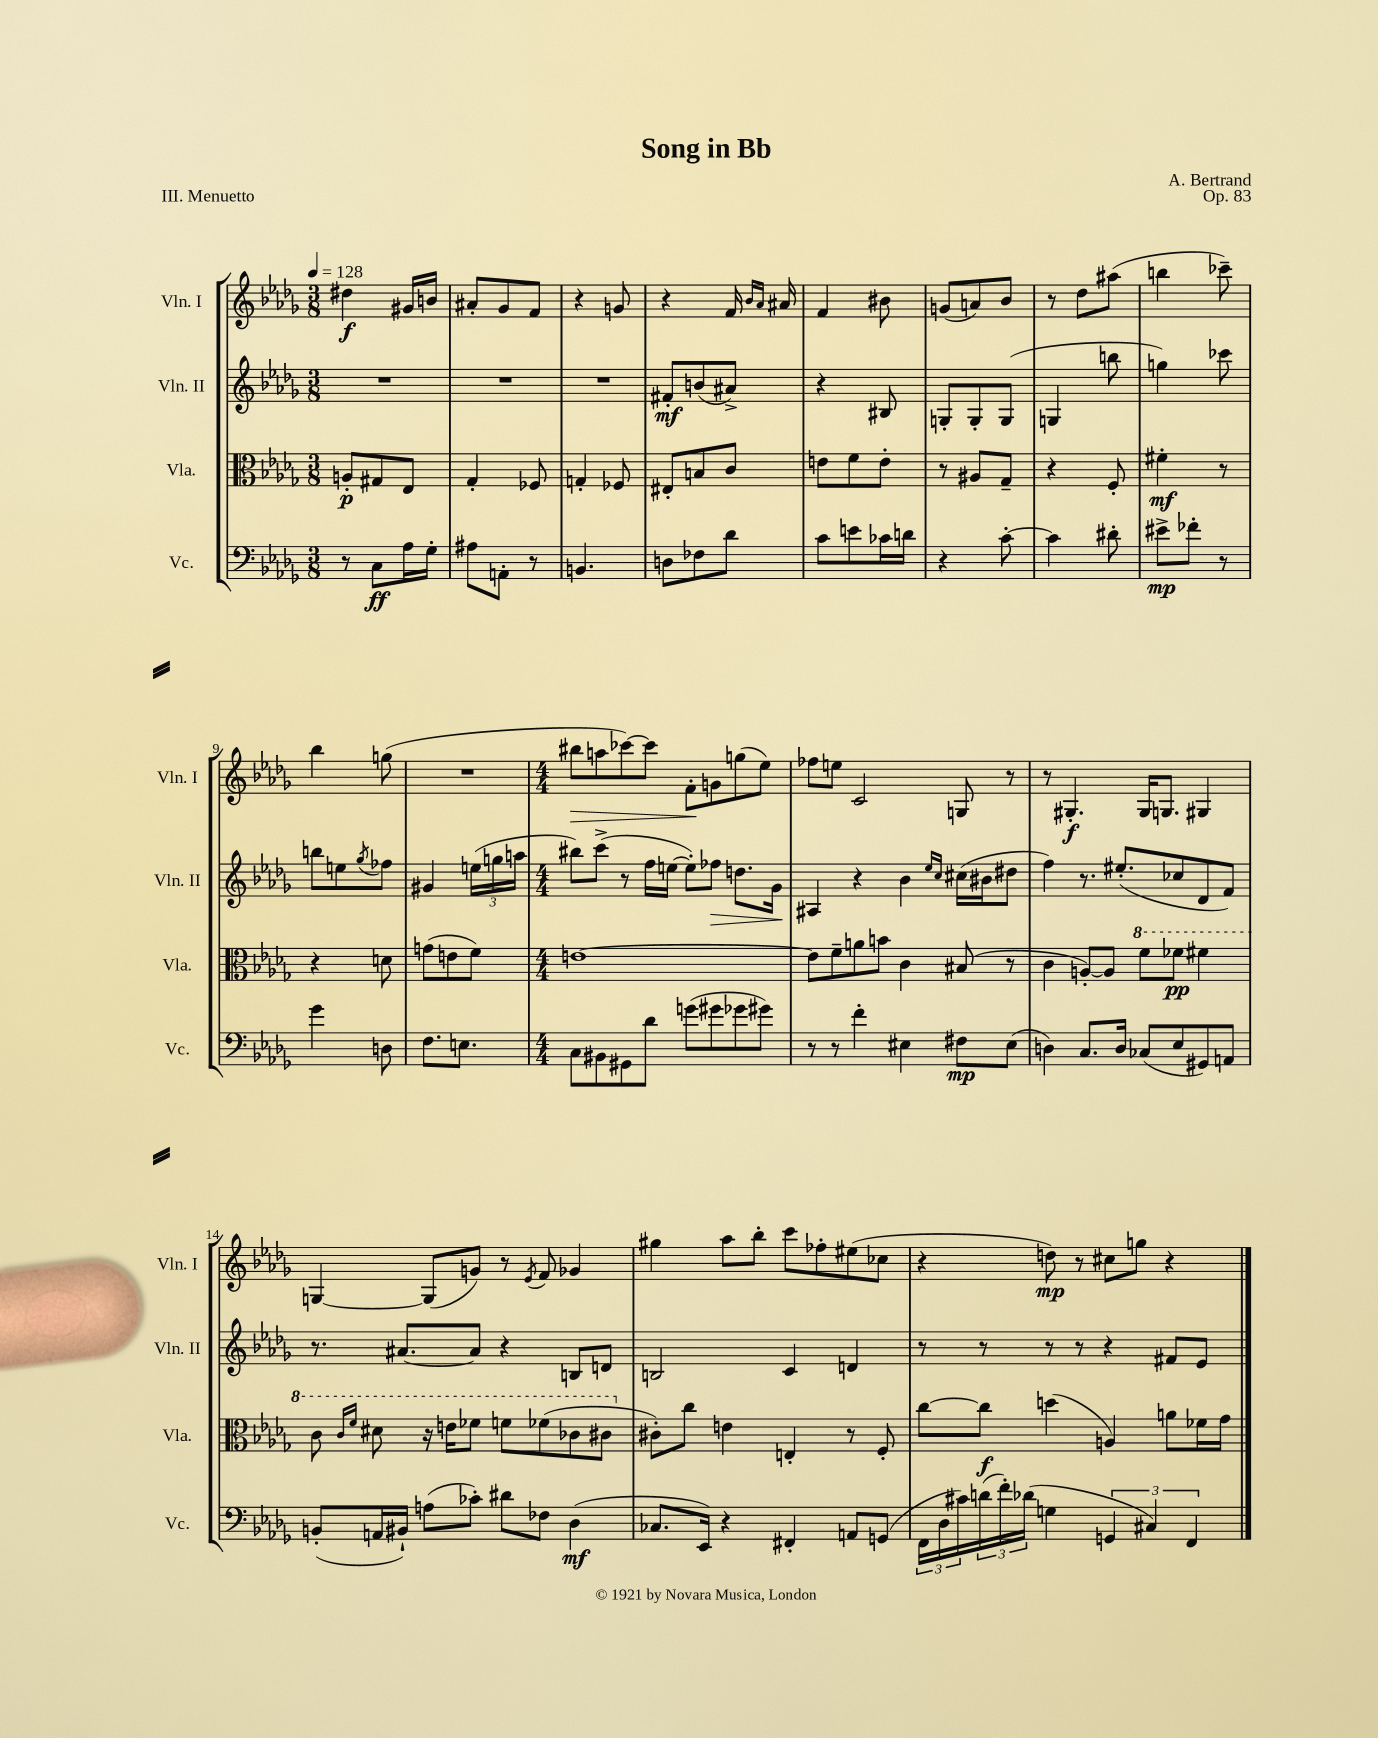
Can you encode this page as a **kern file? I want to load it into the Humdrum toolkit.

**kern	**dynam	**kern	**dynam	**kern	**dynam	**kern	**dynam
*part4	*part4	*part3	*part3	*part2	*part2	*part1	*part1
*staff4	*staff4	*staff3	*staff3	*staff2	*staff2	*staff1	*staff1
*I"Vc.	*	*I"Vla.	*	*I"Vln. II	*	*I"Vln. I	*
*I'Vc.	*	*I'Vla.	*	*I'Vln. II	*	*I'Vln. I	*
*clefF4	*	*clefC3	*	*clefG2	*	*clefG2	*
*k[b-e-a-d-g-]	*	*k[b-e-a-d-g-]	*	*k[b-e-a-d-g-]	*	*k[b-e-a-d-g-]	*
*M3/8	*	*M3/8	*	*M3/8	*	*M3/8	*
*MM128	*	*MM128	*	*MM128	*	*MM128	*
=1	=1	=1	=1	=1	=1	=1	=1
8r	.	8An'/L	p	4.r	.	4dd#X\	f
8C\L	ff	8G#X/	.	.	.	.	.
16A-\L	.	8E-/J	.	.	.	16g#X/LL	.
16G-'\JJ	.	.	.	.	.	16bn/JJ	.
=2	=2	=2	=2	=2	=2	=2	=2
8A#X\L	.	4G-'/	.	4.r	.	8a#X'/L	.
8AAn'\J	.	.	.	.	.	8g-/	.
8r	.	8F-X/	.	.	.	8f/J	.
=3	=3	=3	=3	=3	=3	=3	=3
4.BBn/	.	4Gn'/	.	4.r	.	4r	.
.	.	8F-X/	.	.	.	8gn/	.
=4	=4	=4	=4	=4	=4	=4	=4
8Dn\L	.	8E#X'/L	.	8f#X'/L	mf	4r	.
8F-X\	.	8Bn/	.	(8bn/	.	.	.
8d-\J	.	8c/J	.	8a#X^/J)	.	16f/	.
.	.	.	.	.	.	16qqb-/LL	.
.	.	.	.	.	.	16qqa-/JJ	.
.	.	.	.	.	.	16a#X/	.
=5	=5	=5	=5	=5	=5	=5	=5
8c\L	.	8en\L	.	4r	.	4f/	.
8en\	.	8f\	.	.	.	.	.
16c-X\L	.	8e'\J	.	8B#X/	.	8b#X\	.
16dn\JJ	.	.	.	.	.	.	.
=6	=6	=6	=6	=6	=6	=6	=6
4r	.	8r	.	8Gn'/L	.	(8gn/L	.
.	.	8A#X/L	.	8G'/	.	8an/)	.
[8c'\	.	8G-~/J	.	(8G/J	.	8b-/J	.
=7	=7	=7	=7	=7	=7	=7	=7
4c\]	.	4r	.	4Gn/	.	8r	.
.	.	.	.	.	.	8dd-\L	.
8d#X'\	.	8F'/	.	8bbn\	.	(8aa#X\J	.
=8	=8	=8	=8	=8	=8	=8	=8
8e#X^\L	mp	4f#X'\	mf	4ggn\)	.	4bbn\	.
8f-X'\J	.	.	.	.	.	.	.
8r	.	8r	.	8ccc-X\	.	8ccc-X~\)	.
!!LO:LB:g=z
=9	=9	=9	=9	=9	=9	=9	=9
4g-\	.	4r	.	8bbn\L	.	4bb-\	.
.	.	.	.	8een\	.	.	.
.	.	.	.	8qgg-/	.	.	.
8Dn\	.	8dn\	.	8ff-X\J	.	(8ggn\	.
=10	=10	=10	=10	=10	=10	=10	=10
8.F\L	.	(8gn\L	.	4g#X/	.	4.r	.
.	.	8en\	.	.	.	.	.
8.En\J	.	.	.	.	.	.	.
.	.	8f\J)	.	(24een\LL	.	.	.
.	.	.	.	24ggn\	.	.	.
.	.	.	.	24aan\JJ	.	.	.
=11	=11	=11	=11	=11	=11	=11	=11
*M4/4	*	*M4/4	*	*M4/4	*	*M4/4	*
!	!	!	!	!	!	!	!LO:HP:b
8C\L	.	[1en	.	8bb#X\L)	.	8bb#X\L	>
8BB#X\	.	.	.	(8ccc^\J	.	8aan\	.
8GG#X\	.	.	.	8r	.	[8ccc-X\)	.
8d-\J	.	.	.	16ff\LL	.	8ccc-\J]	.
.	.	.	.	[16een\JJ	.	.	.
(8gn\L	.	.	.	8ee'\L])	.	8f'\L	.
!	!	!	!	!	!LO:HP:b	!	!
8g#X\	.	.	.	8ff-X\J	>	8gn\	]
8g-X\	.	.	.	8.ddn\L	.	(8ggn\	.
8g#X\J)	.	.	.	.	.	8ee-\J)	.
.	.	.	.	16g-\Jk	.	.	.
.	.	.	.	.	]	.	.
=12	=12	=12	=12	=12	=12	=12	=12
8r	.	8e\L]	.	4A#X/	.	8ff-X\L	.
8r	.	8f~\	.	.	.	8een\J	.
4f'\	.	8an\	.	4r	.	2c/	.
.	.	8bn\J	.	.	.	.	.
4E#X\	.	4c\	.	4b-\	.	.	.
.	.	.	.	16qqee-/LL	.	.	.
.	.	.	.	16qqcc/JJ	.	.	.
8F#X\L	mp	(8B#X/	.	(16cc#X\LL	.	8Gn/	.
.	.	.	.	16b#X\J	.	.	.
(8E#\J	.	8r	.	8dd#X\J	.	8r	.
=13	=13	=13	=13	=13	=13	=13	=13
4Dn\)	.	4c\	.	4ff\)	.	8r	.
.	.	.	.	.	.	4.G#X'/	f
8.C/L	.	[8An'/L)	.	8.r	.	.	.
.	.	8A/J]	.	.	.	.	.
16D/Jk	.	.	.	(8.ee#X'/L	.	.	.
*	*	*8va	*	*	*	*	*
(8C-X/L	.	8ff\L	.	.	.	16G#/KL	.
.	.	.	.	.	.	8.Gn/J	.
8E-/	.	8ff-X\J	pp	8cc-X/	.	.	.
8GG#X/)	.	4ff#X\	.	8d-/	.	4G#X/	.
8AAn/J	.	.	.	8f/J)	.	.	.
!!LO:LB:g=z
=14	=14	=14	=14	=14	=14	=14	=14
(8BBn'/L	.	8cc\	.	8.r	.	[4Gn/	.
.	.	16qqcc/LL	.	.	.	.	.
.	.	16qqff/JJ	.	.	.	.	.
16AAn/L	.	8dd#X\	.	.	.	.	.
16BB#X`/JJ)	.	.	.	[8.a#X/L	.	.	.
(8An\L	.	16r	.	.	.	(8G/L]	.
.	.	16een\KL	.	.	.	.	.
8c-X'\J)	.	8ff-X\J	.	8a#/J]	.	8gn/J)	.
8d#X\L	.	8ffn\L	.	4r	.	8r	.
.	.	.	.	.	.	8qe-/	.
8F-X\J	.	(8ff-X\	.	.	.	8f/	.
(4D-\	mf	8cc-X\	.	8Bn/L	.	4g-X/	.
.	.	8cc#X\J	.	8dn/J	.	.	.
=15	=15	=15	=15	=15	=15	=15	=15
*	*	*X8va	*	*	*	*	*
8.C-X/L	.	8c#X'\L)	.	2Bn/	.	4gg#X\	.
.	.	8cc\J	.	.	.	.	.
16EE-/Jk)	.	.	.	.	.	.	.
4r	.	4en\	.	.	.	8aa-\L	.
.	.	.	.	.	.	8bb-'\J	.
4FF#X'/	.	4En'/	.	4c/	.	8ccc\L	.
.	.	.	.	.	.	8ff-X'\	.
8AAn/L	.	8r	.	4dn/	.	(8ee#X\	.
(8GGn/J	.	8F'/	.	.	.	8cc-X\J	.
=16	=16	=16	=16	=16	=16	=16	=16
24FF\LL	.	[8cc\L	.	8r	.	4r	.
24D-\	.	.	.	.	.	.	.
24c#X\)	.	.	.	.	.	.	.
(24dn\	.	8cc\J]	f	8r	.	.	.
24f'\)	.	.	.	.	.	.	.
(24d-X\JJ	.	.	.	.	.	.	.
4Gn\	.	(4ddn\	.	8r	.	8ddn\)	mp
.	.	.	.	8r	.	8r	.
6GGn/	.	4An/)	.	4r	.	8cc#X\L	.
.	.	.	.	.	.	8ggn\J	.
6C#X/)	.	.	.	.	.	.	.
.	.	8an\L	.	8f#X/L	.	4r	.
6FF/	.	.	.	.	.	.	.
.	.	16f-X\L	.	8e-/J	.	.	.
.	.	16g-\JJ	.	.	.	.	.
==	==	==	==	==	==	==	==
*-	*-	*-	*-	*-	*-	*-	*-
